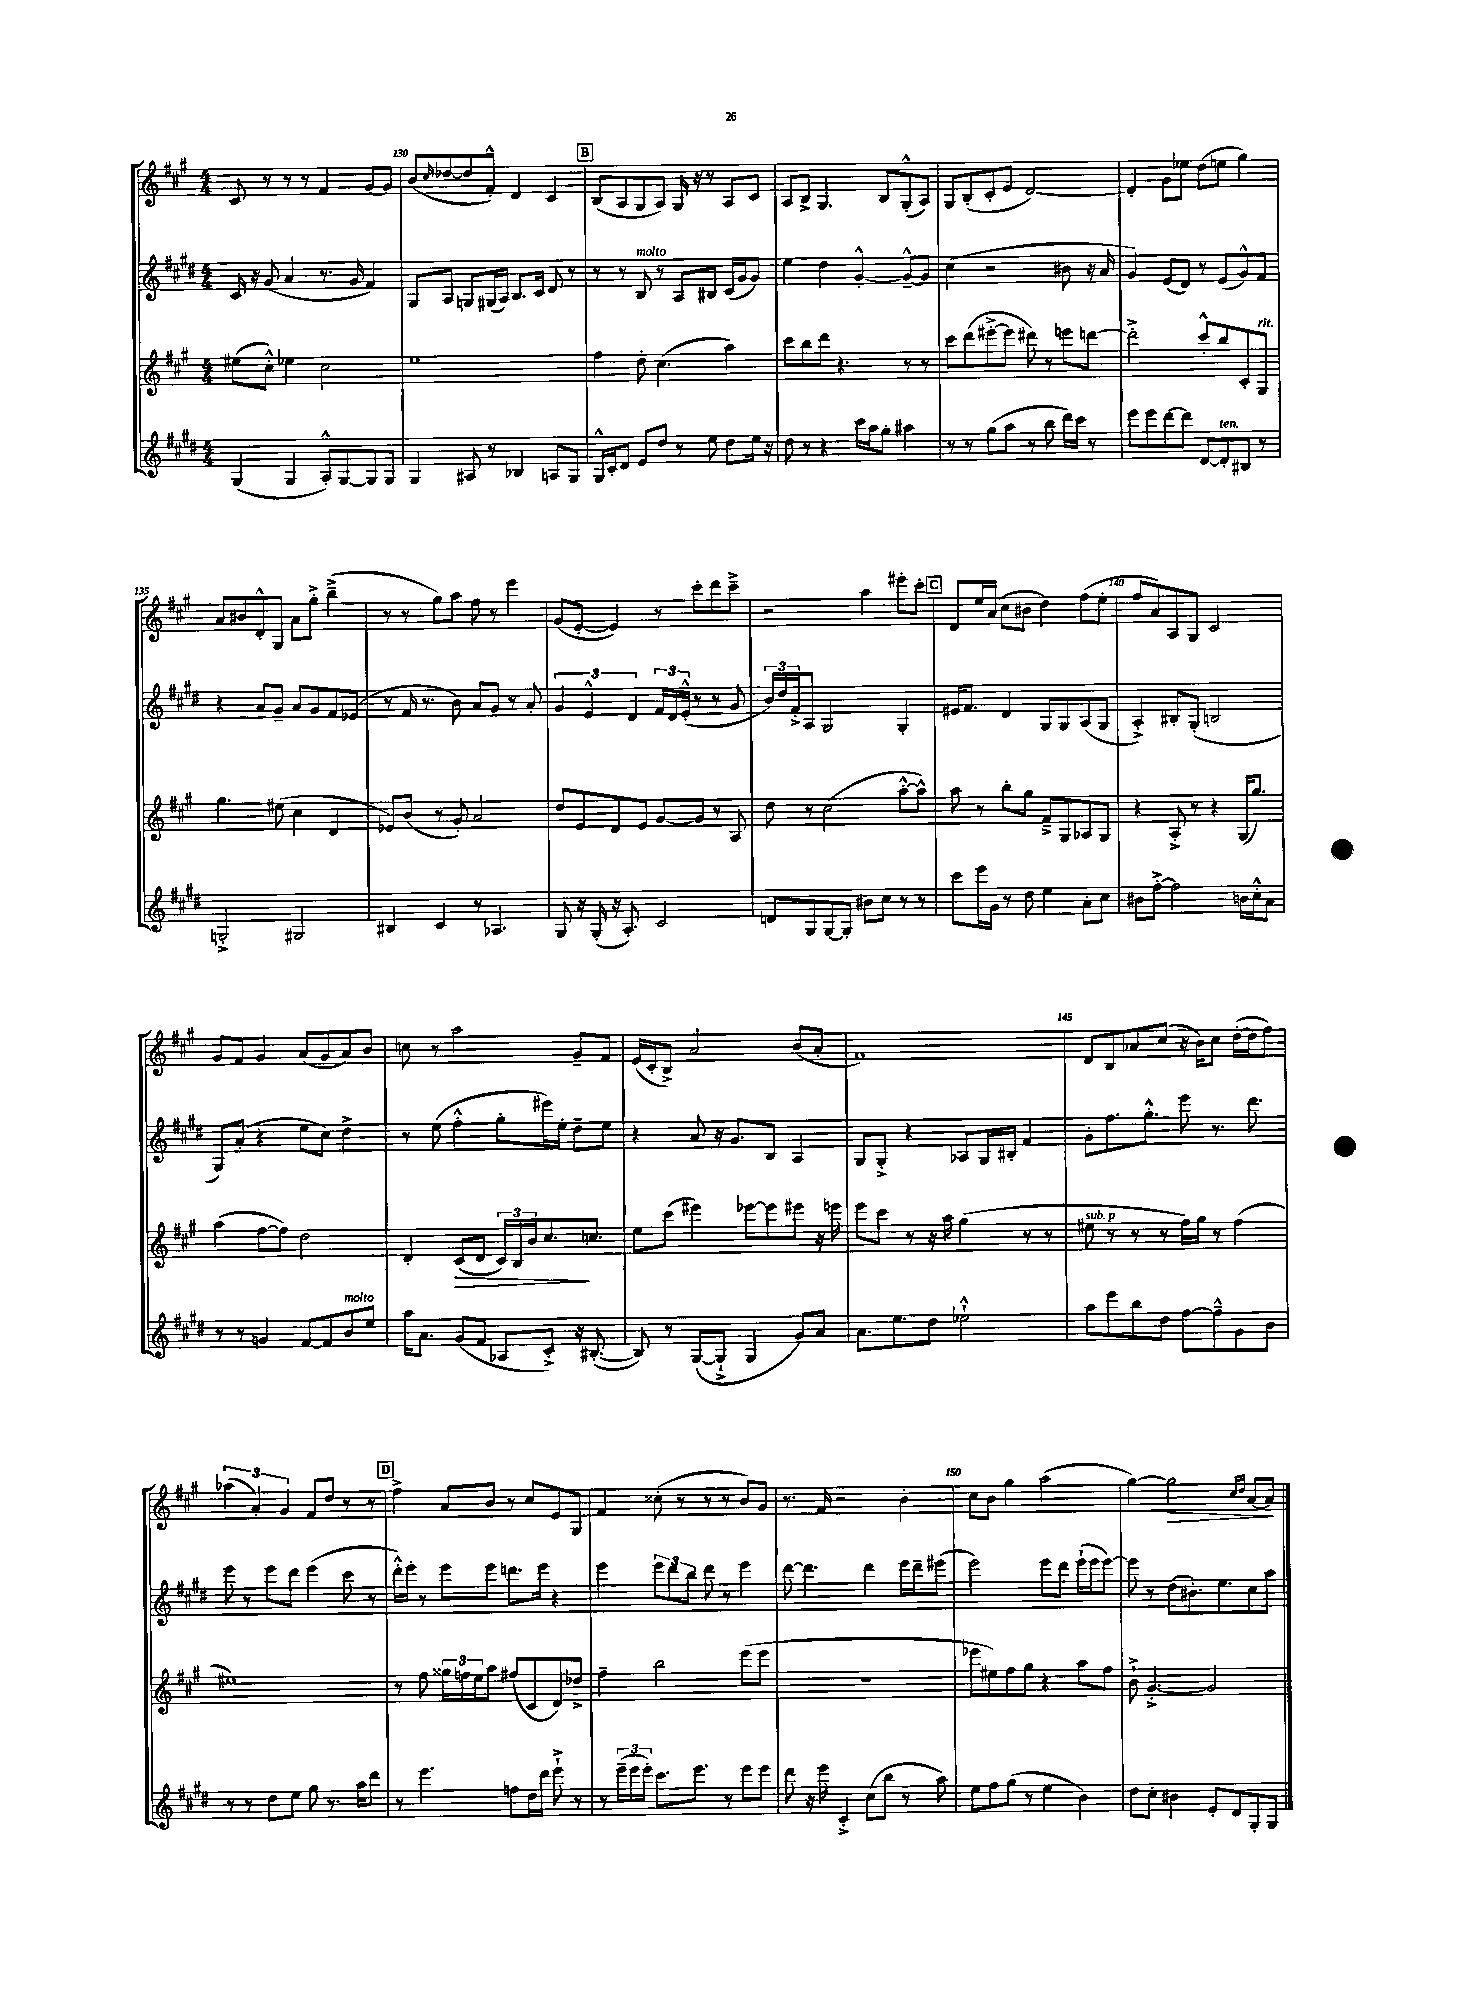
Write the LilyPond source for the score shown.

<<
\new StaffGroup <<
\new Staff = "s0" {
    \clef treble \key a \major \numericTimeSignature \time 4/4
    cis'8 r8 r8 r8 fis'4 gis'8~ gis'8 |
    b'8( \grace { cis''16 } des''8~ des''8 fis'8-.-^) d'4 cis'4 |
    \mark \markup { \box "B" } b8( a8 gis8 a8) gis16 r16 r8 a8 cis'8 |
    a8 b8-> gis4. b8 gis8-.-^( a8) |
    gis8 b8-.( cis'8-. e'8 d'2~) |
    d'4-. gis'8 ees''8 d''8( e''8 gis''4) |
    a'8 bis'8 d'8-.-^ gis8 a'8 gis''8-.-> b''4--->( |
    r8 r8 gis''8) a''8 fis''8 r8 e'''4 |
    gis'8( e'8~-. e'4) r8 cis'''8-. d'''8 cis'''8---> |
    r2 a''4 eis'''8-. cis'''8-. |
    \mark \markup { \box "C" } d'8 e''16 a'16( cis''8 bis'8 d''4) fis''8( e''8-. |
    fis''8 a'8) a8 gis8 cis'2 |
    gis'8 fis'8 gis'4 a'8( gis'8 a'8) b'8 |
    c''8 r8 a''2 gis'8-- fis'8 |
    e'16( cis'16-. b8->) a'2 b'8( a'8-. |
    fis'1) |
    d'8 b8 aes'8 cis''8( r16 b'16) cis''8 d''16~-.( d''16 fis''8) |
    \tuplet 3/2 { aes''4( a'4-.) gis'4 } fis'8 d''8 r8 r8 |
    \mark \markup { \box "D" } fis''4-> a'8 b'8 r8 cis''8 e'8 gis8 |
    fis'4 cisis''8-.( r8 r8 r8 b'8) gis'8 |
    r8. fis'16 r2 b'4-. |
    cis''8 b'8 gis''4 a''2( |
    gis''4~) gis''2\> \grace { cis''16 d''16 } a'8~ a'8\! \bar "|." |
}
\new Staff = "s1" {
    \clef treble \key e \major \numericTimeSignature \time 4/4
    cis'16 r16 gis'8( a'4 r8. gis'16 fis'4) |
    gis8 a8 g8 gis16( a16) b8. cis'16 dis'8 r8 |
    \mark \markup { \box "B" } r8 r8 b8^\markup { \italic "molto" } r8 a8 bis8 cis'16( gis'16 gis'8) |
    e''4 dis''4 gis'4~-.-^ gis'8~---^ gis'8 |
    cis''4( r2 bis'8 r16 a'16 |
    gis'4) e'8( dis'8) r8 e'8( gis'8-^) fis'8 |
    r4 a'8 gis'8-- a'8 gis'8 fis'8 ees'8( |
    r8 fis'16 r8. b'8) a'8 gis'8 r8 a'8-. |
    \tuplet 3/2 { gis'4 e'4-^ dis'4 } \tuplet 3/2 { fis'16 dis'16 e'16-.-^( } r8 r8 gis'8 |
    \tuplet 3/2 { b'16) dis''16 fis'16-.-> } a8 gis2 gis4-. |
    \mark \markup { \box "C" } eis'16 fis'8. dis'4 gis8 gis8 a8( gis8 |
    a4-.->) bis8-. gis8-.( b2 |
    gis8) a'8-.( r4 e''8 cis''8) dis''4-> |
    r8 e''8( fis''4-.-^ gis''8-. eis'''16) e''16-. dis''8-- e''8 |
    r4 a'8 r16 gis'8. b8 a4 |
    gis8 gis8-.-> r4 aes8 gis16 bis16-. fis'4 |
    gis'8-. fis''8. gis''8.-.-^ e'''8 r8. dis'''8. |
    e'''8 r8 e'''8 dis'''8 e'''4( cis'''8 r8 |
    \mark \markup { \box "D" } dis'''16-.-^) e'''16-. r8 e'''8 e'''8 d'''8. e'''16 r4 |
    e'''4 \tuplet 3/2 { e'''8 dis'''8 b''8 } dis'''8 r8 e'''4 |
    dis'''8~ dis'''4. dis'''4 e'''16 dis'''16-- eis'''8( |
    e'''2) e'''8 dis'''8 e'''16-!( e'''16 e'''8~) |
    e'''8 r8 dis''8( bis'8.-.) e''8. cis''8 a''8 \bar "|." |
}
\new Staff = "s2" {
    \clef treble \key a \major \numericTimeSignature \time 4/4
    eis''8( cis''8-.-^) ees''4 cis''2 |
    e''1 |
    \mark \markup { \box "B" } fis''4 d''8-. cis''4.( a''4) |
    cis'''8 b''8 d'''8 r4. r8 r8 |
    cis'''8 d'''8( eis'''8~-.-> eis'''8 dis'''8) r8 e'''8 d'''8~ |
    d'''2-.-> cis'''8-.-^ b''8 cis'8-. gis8^\markup { \italic "rit." } |
    gis''4. eis''8( cis''4 d'4 |
    ees'8) b'8( r8 gis'8-.) a'2 |
    d''8 e'8 d'8 e'8 gis'8~ gis'8 r8 a8 |
    d''8 r8 cis''2( a''8~-.-^ a''8-^) |
    \mark \markup { \box "C" } a''8 r8 b''8-. gis''8 fis'8---> gis8 aes8 gis8 |
    r4 a8-.-> r8 r4 gis16( gis''8.) |
    a''4( fis''8~ fis''8) d''2 |
    d'4-. cis'8\>( d'8 \tuplet 3/2 { cis'16) b16 b'16 } cis''8.\! c''8. |
    e''8 cis'''8( eis'''4) ees'''8~ ees'''8 eis'''8 r16 e'''16 |
    e'''8 cis'''8 r8 r16 a''16 gis''4( r8 r8 |
    eis''8^\markup { \italic "sub. p" } r8 r8 r8 fis''16) gis''16 r8 fis''4( |
    eis''1) |
    \mark \markup { \box "D" } r8 fis''8 \tuplet 3/2 { gisis''16 f''16 e''16 } a''8 fis''8( cis'8 d'8) des''8-> |
    fis''4-- b''2 e'''8( e'''8 |
    R1 |
    ees'''8 eis''8) fis''8 gis''8 r4 a''8 fis''8 |
    b'8-!-> gis'4.~-.-> gis'2 \bar "|." |
}
\new Staff = "s3" {
    \clef treble \key e \major \numericTimeSignature \time 4/4
    gis4( gis4 a8-.-^) gis8~ gis8 gis8 |
    gis4 ais8 r8 bes4 a8 gis8 |
    \mark \markup { \box "B" } gis16-^ cis'16-. dis'8 e'8 dis''8 r8 e''8 dis''8 e''16 r16 |
    dis''8 r8 r4 cis'''16 a''16 gis''8-. ais''4 |
    r8 r8 gis''8( a''8 r8 b''8 dis'''16) cis'''16 r8 |
    e'''8 e'''8 dis'''8~ dis'''8 dis'8~ dis'8-.^\markup { \italic "ten." } bis8 r8 |
    g2-.-> gis2 |
    bis4 cis'4 r8 aes4. |
    gis8 r16 gis16-.( r16 a8.-.) cis'2 |
    d'8 gis8 gis8~ gis8-. bis'8 cis''8 r8 r8 |
    \mark \markup { \box "C" } cis'''8 e'''16 gis'16 r8 dis''8 e''4 a'8-. cis''8 |
    bis'8 fis''8~-.-> fis''2 b'16 cis''16-.-^ a'8 |
    r8 r8 g'4 fis'8~ fis'8 b'8^\markup { \italic "molto" } e''8 |
    a''16 a'8. gis'8( fis'8 aes8 cis'8-.->) r16 bis8.~-.( |
    bis8) r8 gis8~( gis8-!-> gis4 gis'8) a'8 |
    a'8. e''8. dis''8 ees''2-!-^ |
    a''8 e'''8 b''8 dis''8 fis''8~ fis''8---^ gis'8 b'8 |
    r8 r8 dis''8 e''8 gis''8 r8. a''16 dis'''8 |
    \mark \markup { \box "D" } r8 e'''4. f''8 dis''16 dis'''16 e'''8-!-> r8 |
    r8 \tuplet 3/2 { e'''16--( e'''16 e'''16-.) } cis'''8. e'''8. r8 e'''8 e'''8 |
    dis'''8 r16 e'''16 cis'4-.-> cis''8( b''8 r8 a''8) |
    e''8 fis''8 gis''8( r8 e''4 b'4) |
    dis''8 cis''8-. bis'4 e'8-. dis'8 gis8-. gis8 \bar "|." |
}
>>
>>
\layout { \context { \Score currentBarNumber = #129 \override BarNumber.break-visibility = ##(#f #t #t) barNumberVisibility = #(every-nth-bar-number-visible 5) } }
